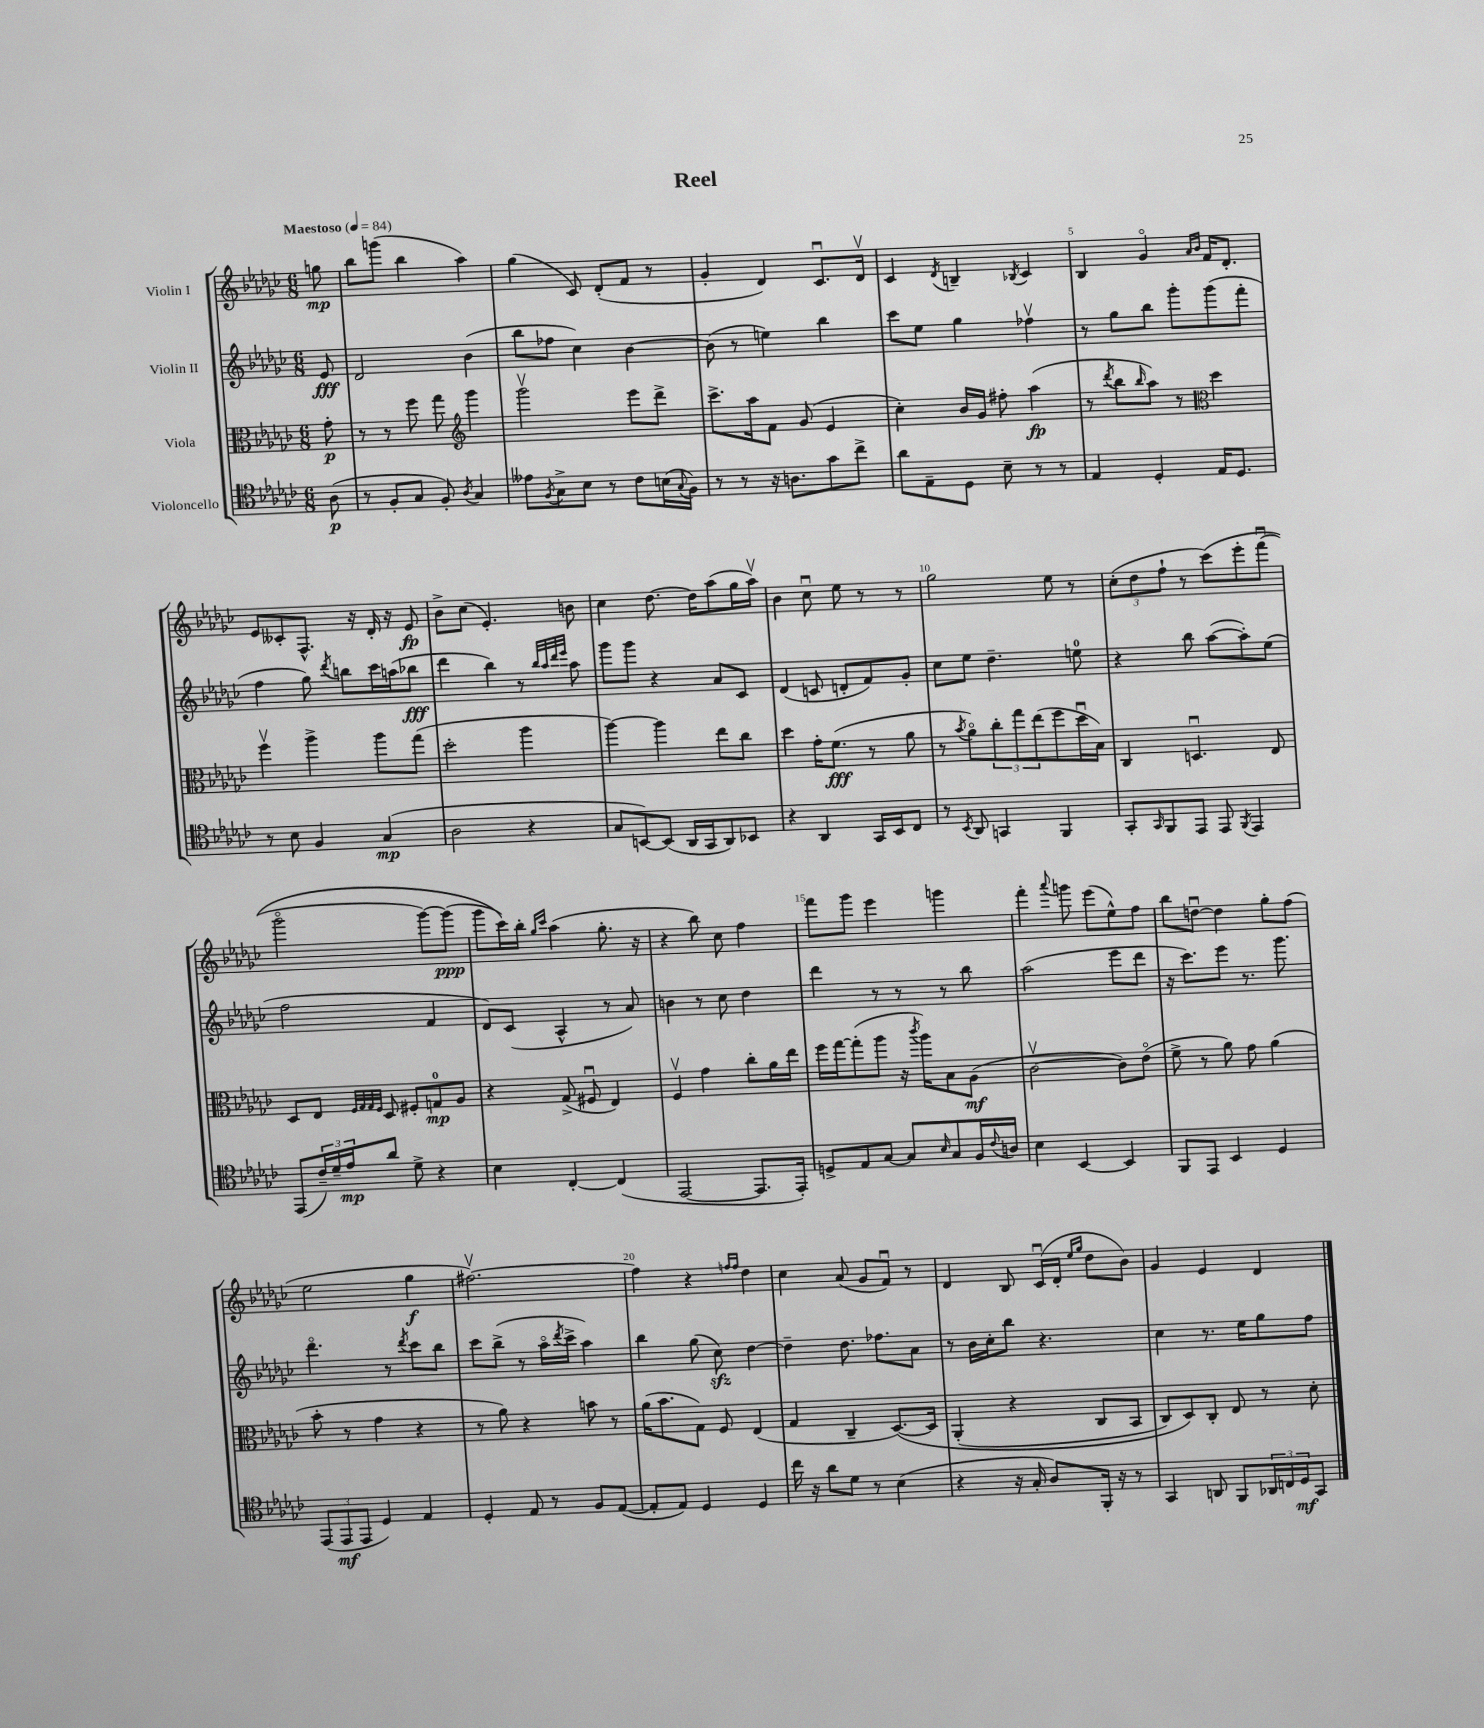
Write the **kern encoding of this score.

**kern	**kern	**kern	**kern
*staff4	*staff3	*staff2	*staff1
*clefC4	*clefC3	*clefG2	*clefG2
*k[b-e-a-d-g-c-]	*k[b-e-a-d-g-c-]	*k[b-e-a-d-g-c-]	*k[b-e-a-d-g-c-]
*M6/8	*M6/8	*M6/8	*M6/8
*MM84	*MM84	*MM84	*MM84
(8A-	8g-'	8e-	8gg
=	=	=	=
8r	8r	2d-	8bb-
8F'	8r	.	(8ggg
8G-	8ff	.	4bb-
8F')	8gg-	.	.
*	*clefG2	*	*
8qA-	.	.	.
4G-	4ggg-	(4b-	4aa-)
=	=	=	=
8e--	2ggg-v	8bb-	(4gg-
8qF	.	.	.
8G-^	.	8ff-	.
8B-	.	4cc-)	8c-)
8r	.	.	(8d-'
8c-	8eee-	[4b-	8f
(16B	8ddd-^	.	8r
8qqG-	.	.	.
16F)	.	.	.
=	=	=	=
8r	8.ccc-^	(8b-]	4g-'
8r	.	8r	.
.	16aa-	.	.
16r	8f	4ee)	4d-)
8.A	.	.	.
.	(8g-	.	.
8g-	4e-	4bb-	8.c-u
8cc-^	.	.	.
.	.	.	16d-v
=	=	=	=
8a-	4cc-')	8ccc-	4c-
8E-~	.	8ee-	.
.	.	.	8qd-
8D-	16b-	4gg-	4B~
.	16g-	.	.
8B-~	8ff#'	.	.
.	.	.	8qB-
8r	(4aa-	4ff-v	4c-
8r	.	.	.
=	=	=	=
4E-	8r	8r	4B-
.	8qddd-	.	.
.	8bb-	8gg-	.
.	16qqbb-	.	.
4D-'	8aa-)	8bb-	4g-o
.	8r	8ggg-'	.
*	*clefC3	*	*
.	.	.	16qqa-
.	.	.	16qqb-
16E-	4dd-	(8ggg-	16f
8.D-	.	.	8.d-'
.	.	8fff'	.
=	=	=	=
8r	4ffv	4ff	8e-
8B-	.	.	8c--'
4F	4aa-^	8gg-)	8.F^^
.	.	8qddd-	.
.	.	8bb	.
.	.	.	16r
(4G-	8aa-	16ccc-	16d-'
.	.	(16aa	16r
.	(8gg-	8bb-	8e-
=	=	=	=
2A-	2dd-'	4ddd-	8b-^
.	.	.	(8cc-
.	.	4bb-)	4.e-')
4r	4aa-	8r	.
.	.	32qqbb-	.
.	.	32qqaa-	.
.	.	32qqddd-	.
.	.	32qqeee-	.
.	.	8aa-	8b
=	=	=	=
8G-	[4aa-)	8ggg-	4cc-
[8BB)	.	8ggg-	.
(8BB]	4aa-]	4r	[8.dd-
16AA-	.	.	.
16GG-	.	.	16dd-]
8AA-)	8ee-	8a-	(8aa-
8BB-	8cc-	8c-	16gg-
.	.	.	16aa-v)
=	=	=	=
4r	4dd-	(4d-	4b-
4AA-	16g-'	8c	8cc-u
.	(8.f	.	.
.	.	8d'	8ee-
16GG-	8r	8f)	8r
16BB-	.	.	.
8C-	8a-	8g-'	8r
=	=	=	=
8r	8r	8cc-	2gg-
8qBB-	8qb-	.	.
8AA-	8a-o)	8ee-	.
4GG	12cc-'	4.dd-~	.
.	12gg-	.	.
.	(12ee-	.	.
4FF	8ff	.	8ee-
.	16dd-u	8ee	8r
.	16B-)	.	.
=	=	=	=
8GG-'	4C-	4r	(12cc-'
.	.	.	12dd-
16qqGG-	.	.	.
8FF	.	.	.
.	.	.	12ff`
8EE-	4.Du	8bb-	8r
8EE-	.	([8aa-	&(8ccc-)
8qFF	.	.	.
4EE-	.	8aa-'])	8eee-'
.	8E-	(8ee-	(8fffu
=	=	=	=
(8EE-	8D-	2ff	2ggg-o
24c-~)	8E-	.	.
24d-~	.	.	.
24e-	.	.	.
.	32qqF	.	.
.	32qqG-	.	.
.	32qqG-	.	.
.	32qqF	.	.
8a-	8D-	.	.
8d-^	8F#'	.	.
4r	8G	4f	[8ggg-)
.	8A-	.	(8ggg-]
=	=	=	=
4B-	4r	8d-)	8ggg-
.	.	(8c-	16ccc-)&)
.	.	.	16bb-'
.	.	.	16qqgg-
.	.	.	16qqccc-
[4C-'	(8G-^	4A-^^	(4aa-
.	8F#u	.	.
(4C-]	4E-)	8r	8.gg-'
.	.	8a-)	.
.	.	.	16r
=	=	=	=
[2EE-	4Fv	4b	4r
.	4g-	8r	8bb-)
.	.	8cc-	8cc-
8.EE-]	8cc-'	4dd-	4ff
.	16a-	.	.
16EE-')	16ee-	.	.
=	=	=	=
8D^	16ff	4ddd-	8fff
.	[16gg-	.	.
8E-	(8gg-']	.	8ggg-
[8G-	8aa-	8r	4eee-
8G-]	16r	8r	.
.	8qccc-	.	.
.	16aa-)	.	.
16qqB-	.	.	.
8G-	8B-	8r	4ggg
16F	(8A-	8bb-	.
8qqc-	.	.	.
16A	.	.	.
=	=	=	=
4B-	[2c-v	(2aa-	4fff'
.	.	.	8qqaaa-
[4BB-	.	.	8ggg
.	.	.	(8eee-
4BB-]	8c-])	8eee-	8ee-^^)
.	(8e-o	8ddd-	8ff
=	=	=	=
8FF	8f^	16r	8bb-
.	.	8.ccc-)	.
8EE-	8r	.	[8ddu
4BB-	8a-)	8eee-	4dd]
.	8g-	8.r	.
4D-	(4a-	.	8gg-'
.	.	8.ggg-	.
.	.	.	(8ff
=	=	=	=
(12EE-	8b-'	4.ddd-o	2ee-
12EE-	.	.	.
.	8r	.	.
12EE-	.	.	.
4D-)	4g-	.	.
.	.	8r	.
.	.	8qddd-	.
4E-	4r	8ccc-	4gg-
.	.	8bb-	.
=	=	=	=
4D-'	8r	8ccc-	[2.ff#v)
.	8a-)	(8bb-^	.
8E-	4r	8r	.
8r	.	16aa-o	.
.	.	8qddd-	.
.	.	16ccc-^	.
8F	8b	4aa-)	.
([8E-	8r	.	.
=	=	=	=
8E-']	(16a-	4bb-	4ff#]
.	8.b-	.	.
8E-)	.	.	.
4D-	8G-)	(8gg-	4r
.	8F	8cc-)	.
.	.	.	16qqff
.	.	.	16qqff
4D-	(4E-	[4dd-	4dd-
=	=	=	=
16cc-	4G-	4dd-~]	4cc-
16r	.	.	.
8a-	.	.	.
8d-	4C-~	8.dd-	(8a-
8r	.	.	8g-
.	.	8.ff-	.
(4B-	&([8.D-)	.	8fu)
.	.	8a-	8r
.	16D-]	.	.
=	=	=	=
4r	(4AA-'	8r	4d-
.	.	16b-	.
.	.	16cc-'	.
16r	4r	8bb-	8B-
16G-'	.	.	.
8A-)	.	4.r	(16c-u
.	.	.	16d-'
.	.	.	16qqee-
.	.	.	16qqgg-
16FF'	8C-	.	8dd-
16r	.	.	.
8r	8BB-	.	8b-)
=	=	=	=
4GG-	8C-)	4cc-	4g-
.	8D-&)	.	.
8AA	8C-'	8.r	4e-
8FF	8E-	.	.
.	.	16ee-	.
24AA-	8r	8gg-	4d-
24C	.	.	.
24D-	.	.	.
8GG-	8d-'	8ff	.
==	==	==	==
*-	*-	*-	*-
